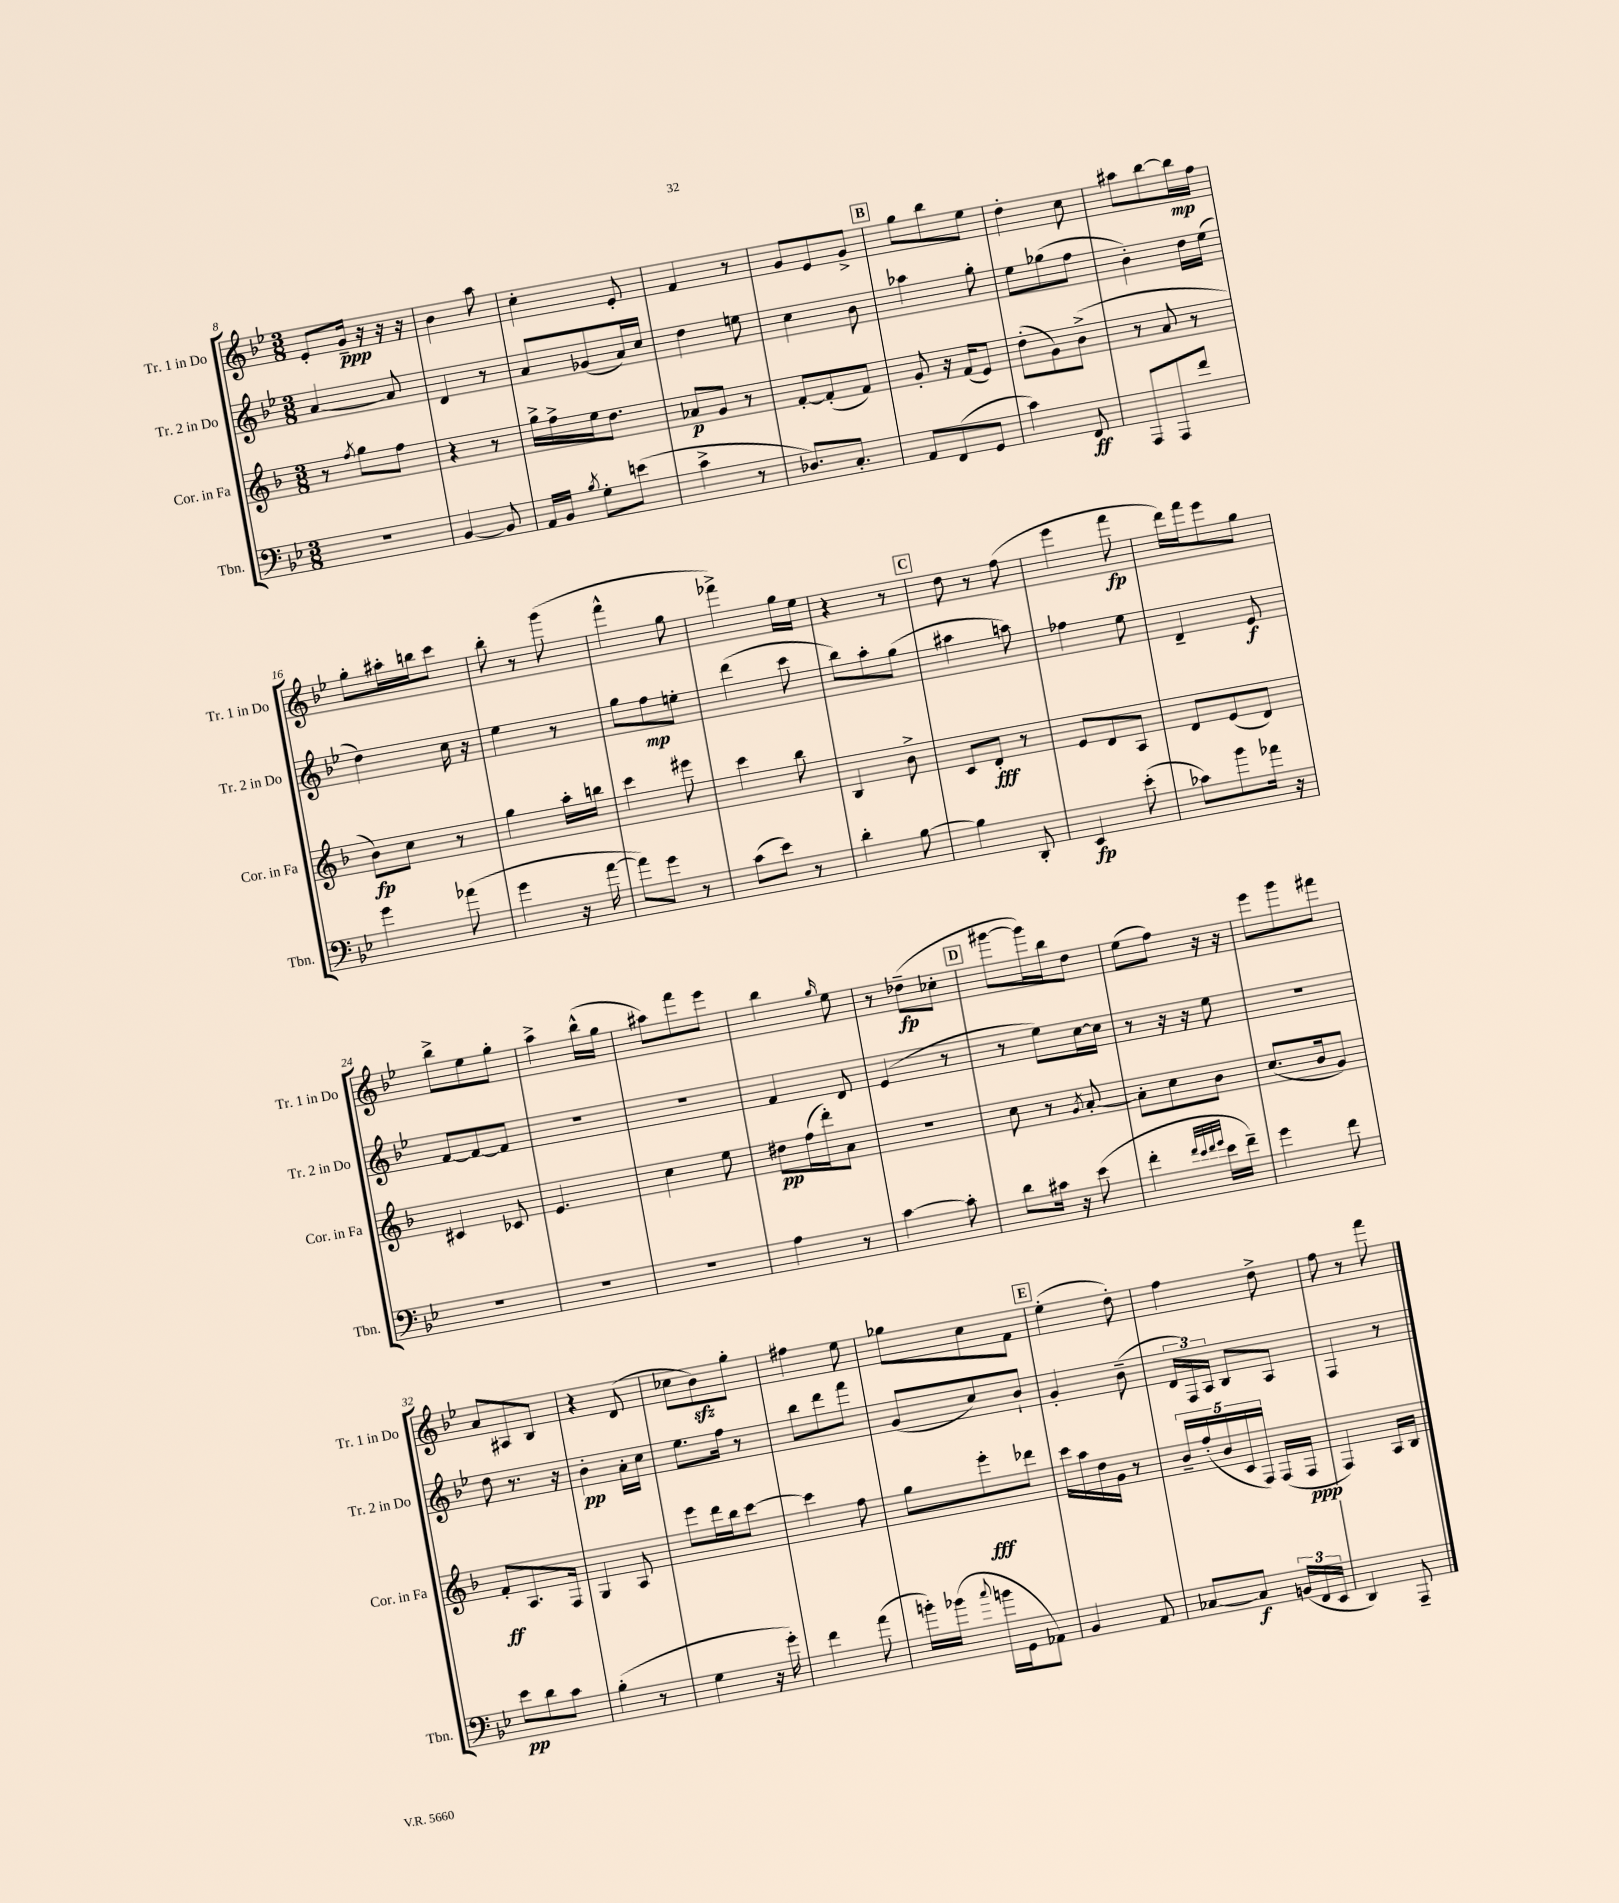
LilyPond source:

<<
\new StaffGroup <<
\new Staff = "s0" \with { instrumentName = "Tr. 1 in Do" shortInstrumentName = "Tr. 1 in Do" } {
    \clef treble \key bes \major \numericTimeSignature \time 3/8
    \autoBeamOff ees'8[-. g'16]--\ppp r16 r16 r16 |
    bes'4 a''8 |
    c''4-. ees'8-. |
    f'4 r8 |
    g'8[ ees'8 g'8]-> |
    \mark \markup { \box "B" } g''8[ bes''8 ees''8] |
    d''4-. c''8 |
    ais''8[ bes''8~ bes''16\mp f''16] |
    g''8[-. ais''16-. b''16 c'''8] |
    bes''8-. r8 g'''8( |
    f'''4-^ g''8 |
    fes'''4->) g''16[ ees''16] |
    r4 r8 |
    \mark \markup { \box "C" } d''8 r8 f''8( |
    ees'''4 f'''8\fp |
    d'''16[) f'''16 ees'''8 g''8] |
    bes''8[-> ees''8 g''8]-. |
    a''4-> bes''16[-^( g''16] |
    ais''8[) f'''8 ees'''8] |
    bes''4 \grace { g''16 } ees''8 |
    r8 des''8[--\fp( ces''8]-. |
    \mark \markup { \box "D" } gis'''8[~ gis'''16) bes''16 d''8] |
    ees''8[( f''8]) r16 r16 |
    ees'''8[ g'''8 fis'''8] |
    a'8[ ais8 bes8] |
    r4 d'8( |
    ces''8[ bes'8\sfz) g''8]-. |
    fis''4 ees''8 |
    ges''8[ c''8 f'8] |
    \mark \markup { \box "E" } ees''4-.( d''8-.) |
    f''4 d''8-> |
    f''8 r8 f'''8 \bar "|." |
}
\new Staff = "s1" \with { instrumentName = "Tr. 2 in Do" shortInstrumentName = "Tr. 2 in Do" } {
    \clef treble \key bes \major \numericTimeSignature \time 3/8
    \autoBeamOff a'4~ a'8 |
    d'4 r8 |
    a'8[ ges'8( a'16) c''16] |
    d''4 e''8 |
    c''4 bes'8 |
    \mark \markup { \box "B" } aes''4 g''8-. |
    ees''8[ ges''8( f''8] |
    bes'4-.) d''16[ ees''16]( |
    d''4) c''16 r16 |
    ees''4 r8 |
    g''8[ f''8\mp e''8]-. |
    d'''4( c'''8 |
    bes''8[) a''8-. g''8]( |
    \mark \markup { \box "C" } ais''4 a''8) |
    fes''4 ees''8 |
    d'4-- ees'8\f |
    f'8[~ f'8~ f'8] |
    R4. |
    R4. |
    f'4 d'8 |
    ees'4( r8 |
    \mark \markup { \box "D" } r8 ees''8[) c''16~ c''16] |
    r8 r16 r16 ees''8 |
    R4. |
    d''8 r8. r16 |
    bes'4-.\pp a'16[-. c''16] |
    ees''8.[ f''16] r8 |
    bes''8[ d'''8 f'''8] |
    g'8[( c''8) bes'8]-! |
    \mark \markup { \box "E" } g'4-. bes'8--( |
    \tuplet 3/2 { d'16[ f16) a16] } bes8[ a8] |
    f4 r8 \bar "|." |
}
\new Staff = "s2" \with { instrumentName = "Cor. in Fa" shortInstrumentName = "Cor. in Fa" } {
    \clef treble \key f \major \numericTimeSignature \time 3/8
    \autoBeamOff r8 \acciaccatura { f''8 } g''8[ f''8] |
    r4 r8 |
    g''16[-> f''16-> e''16 d''8.] |
    aes'8[\p g'8] r8 |
    f'8[~-. f'8-.( f'8]) |
    \mark \markup { \box "B" } g'8-. r16 f'16[( e'8]) |
    d''8[-.( g'8) bes'8]->( |
    r8 a'8 r8 |
    bes'8[\fp) c''8] r8 |
    g''4 a''16[-. b''16] |
    c'''4 eis'''8 |
    c'''4 bes''8 |
    bes4 bes'8-> |
    \mark \markup { \box "C" } c'8[ d'8]-.\fff r8 |
    e'8[ d'8 a8] |
    d'8[ e'8( d'8]) |
    cis'4 ces'8 |
    e'4. |
    c''4 e''8 |
    dis''8[\pp f''16( d'''16-.) a'8] |
    R4. |
    \mark \markup { \box "D" } c''8 r8 \acciaccatura { g'8 } a'8~-. |
    a'8[-. c''8 bes'8] |
    c''8.[( bes'16 g'8]) |
    f'8[-.\ff a8. f16] |
    g4 a8 |
    e'''8[ d'''16 bes''16 c'''8]~ |
    c'''4 f''8 |
    g''8[ e'''8-.\fff des'''8] |
    \mark \markup { \box "E" } c'''16[ a''16 d''16 g'16] r8 |
    \tuplet 5/4 { bes'16[-- f''16-.( bes'16 c'16 f16]) } f16[( f16]\ppp |
    f4) a16[ bes16] \bar "|." |
}
\new Staff = "s3" \with { instrumentName = "Tbn." shortInstrumentName = "Tbn." } {
    \clef bass \key bes \major \numericTimeSignature \time 3/8
    \autoBeamOff R4. |
    bes,4~ bes,8 |
    a,16[ bes,16] \acciaccatura { bes8 } g8[-. e'8]( |
    c'4-> r8 |
    des8.[) c8.]-. |
    \mark \markup { \box "B" } a,8[ f,8( g,8] |
    c'4) f,8\ff |
    a,,8[ a,,8 f'8] |
    g'4 aes'8( |
    g'4 r16 a'16~ |
    a'8[) g'8] r8 |
    c'8[( ees'8]) r8 |
    d'4-. bes8~ |
    \mark \markup { \box "C" } bes4 d,8-. |
    ees,4\fp ees'8-.( |
    ces'8[) bes'8 aes'16] r16 |
    R4. |
    R4. |
    R4. |
    a4 r8 |
    c'4~ c'8-. |
    \mark \markup { \box "D" } d'8[ cis'16] r16 ees'8( |
    f'4-. \grace { f'32[ ees'32 f'32 g'32] } ees'16[ f'16]--) |
    g'4 f'8 |
    ees'8[\pp d'8 c'8] |
    bes4-.( r8 |
    g4 r16 g'16-.) |
    f'4 a'8( |
    b'16[-.) bes'16]( \appoggiatura { c''8 } b'16[ g,16 aes,8]) |
    \mark \markup { \box "E" } bes,4 a,8 |
    ces8[~ ces8]\f \tuplet 3/2 { b,16[( f,16 ees,16] } |
    d,4) a,,8-- \bar "|." |
}
>>
>>
\layout { \context { \Score currentBarNumber = #8 } }
